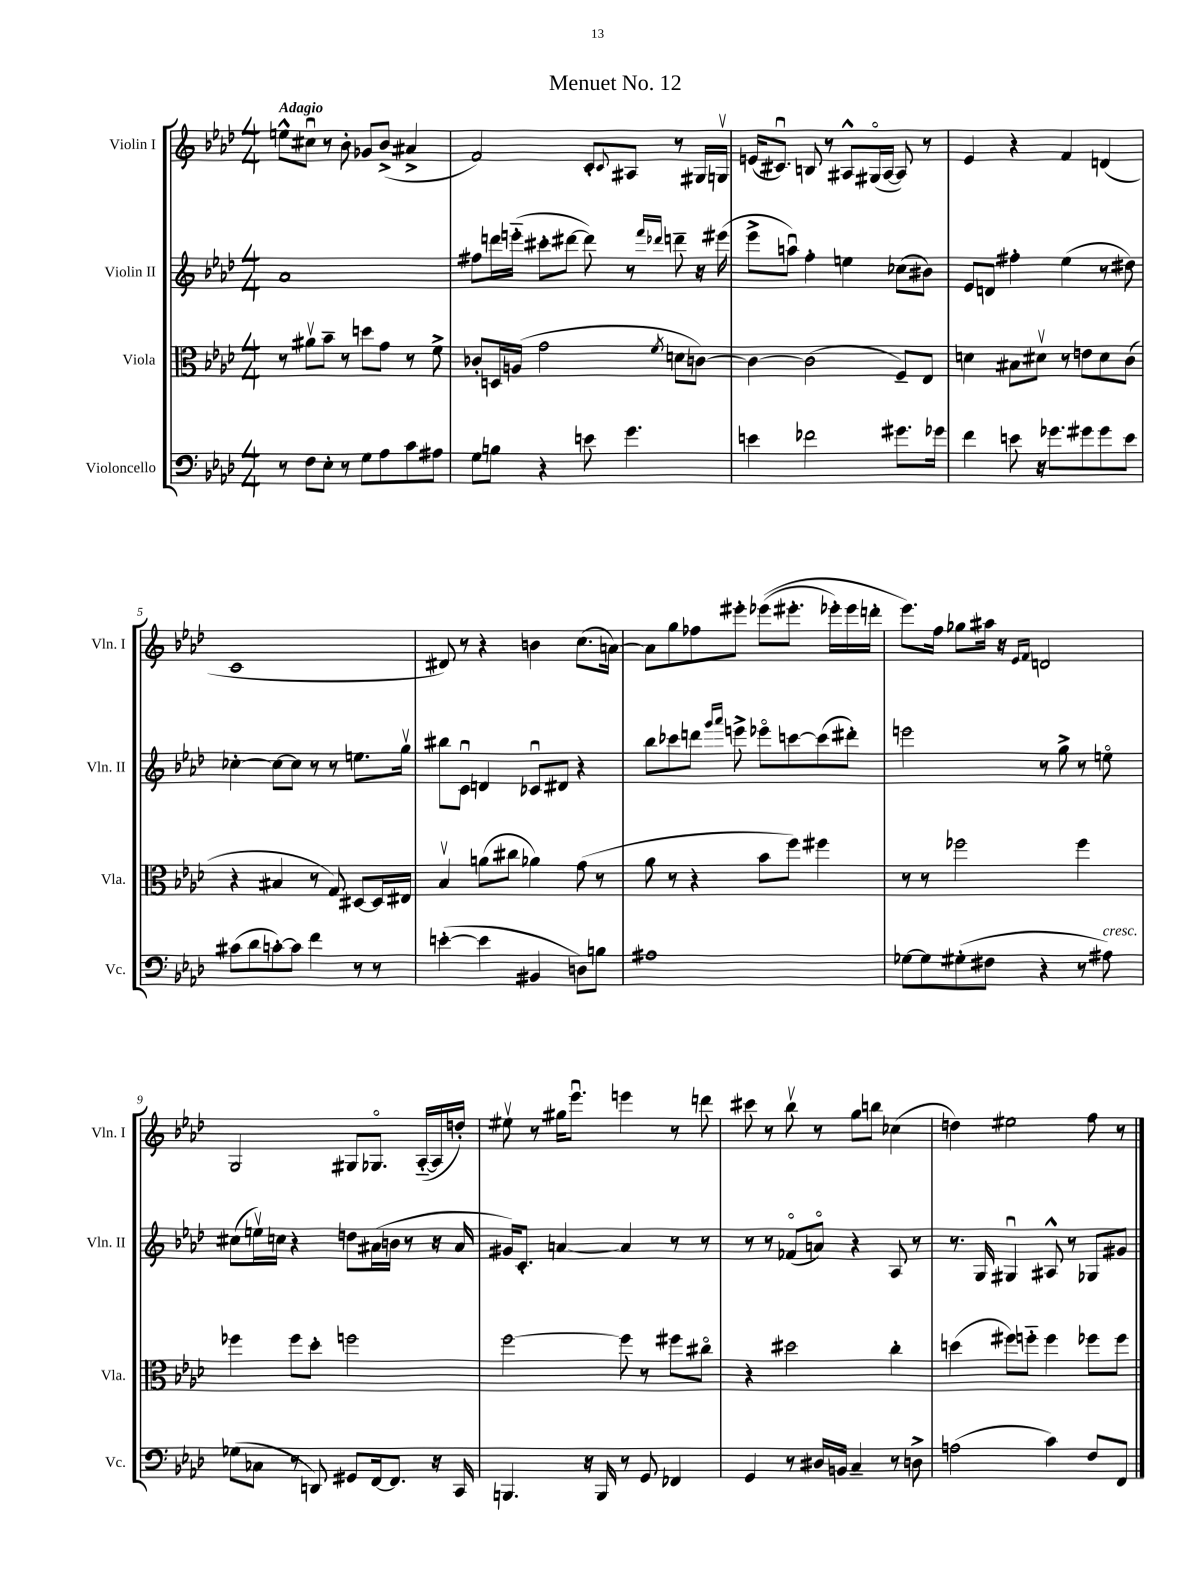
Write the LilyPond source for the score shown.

\header { title = "Menuet No. 12" }
<<
\new StaffGroup <<
\new Staff = "s0" \with { instrumentName = "Violin I" shortInstrumentName = "Vln. I" } {
    \clef treble \key aes \major \numericTimeSignature \time 4/4 \tempo "Adagio"
    e''8-^ cis''8\downbow r8 bes'8-. ges'8 bes'8->( ais'4-> |
    f'2) c'8-. \appoggiatura { c'8 } ais8 r8 gis16 g16\upbow |
    e'16( cis'8.\downbow) b8 r8 ais8-^ gis16\flageolet( ais16~ ais8) r8 |
    ees'4 r4 f'4 d'4( |
    c'1 |
    dis'8) r8 r4 b'4 c''8.( a'16~) |
    a'8 g''8 fes''8 eis'''8-. ees'''8(\( eis'''8.-. ees'''16-.) ees'''16 d'''16-. |
    ees'''8.\) f''16 ges''8 ais''16 r16 \grace { ees'16 f'16 } d'2 |
    g2 gis8 ges8.\flageolet aes16~-_( aes16 d''16-.) |
    eis''8\upbow r8 gis''16 ees'''8.\downbow e'''4 r8 d'''8 |
    cis'''8 r8 bes''8\upbow r8 g''8 b''8 ces''4( |
    d''4) eis''2 f''8 r8 \bar "|." |
}
\new Staff = "s1" \with { instrumentName = "Violin II" shortInstrumentName = "Vln. II" } {
    \clef treble \key aes \major \numericTimeSignature \time 4/4
    aes'1 |
    fis''8 d'''16 e'''16-_( cis'''8-. dis'''8~ dis'''8) r8 \grace { f'''16 des'''16 } d'''8-- r16 eis'''16( |
    ees'''8-> a''8\downbow) f''4-. e''4 ces''8( bis'8) |
    ees'8 d'8 fis''4-. ees''4( r8 dis''8) |
    ces''4~-. ces''8~ ces''8 r8 r8 e''8. g''16\upbow |
    bis''8 c'8\downbow d'4 ces'8\downbow dis'8 r4 |
    bes''8 ces'''8 d'''8 \grace { g'''16 aes'''16 } e'''8-> ees'''8\flageolet c'''8~ c'''8( dis'''8-.) |
    e'''2 r8 g''8-> r8 e''8\flageolet |
    cis''8( e''16\upbow) c''16 r4 d''8 ais'16( b'16 r8 r16 ais'16 |
    gis'16) c'8.-. a'4~ a'4 r8 r8 |
    r8 r8 fes'8\flageolet( a'8\flageolet) r4 aes8 r8 |
    r8. g16 gis4\downbow ais8-^ r8 ges8 gis'8 \bar "|." |
}
\new Staff = "s2" \with { instrumentName = "Viola" shortInstrumentName = "Vla." } {
    \clef alto \key aes \major \numericTimeSignature \time 4/4
    r8 ais'8\upbow bes'8-- r8 d''8 g'8 r8 f'8-> |
    ces'8-. d16 a16( g'2 \acciaccatura { f'8 } d'8 c'8~) |
    c'4~ c'2( f8--) ees8 |
    d'4 bis8 dis'8\upbow r8 e'8 dis'8 c'8( |
    r4 bis4 r8 g8) dis8~ dis16 eis16 |
    bes4\upbow a'8( cis''8 aes'4) g'8( r8 |
    aes'8 r8 r4 bes'8 f''8) fis''4 |
    r8 r8 fes''2 fes''4 |
    fes''4 fes''8 des''8-. f''2 |
    f''2~ f''8 r8 fis''8 cis''8\flageolet |
    r4 dis''2 c''4-. |
    d''4( fis''8) f''8-_ f''4 fes''8 fes''8 \bar "|." |
}
\new Staff = "s3" \with { instrumentName = "Violoncello" shortInstrumentName = "Vc." } {
    \clef bass \key aes \major \numericTimeSignature \time 4/4
    r8 f8 ees8-. r8 g8 aes8 c'8 ais8 |
    g8 b8 r4 e'8 g'4. |
    e'4 fes'2 gis'8. ges'16 |
    f'4 e'8 r16 ges'8. gis'8 gis'8 e'8 |
    cis'8( des'8 c'8~-.) c'8 f'4 r8 r8 |
    e'4~-.( e'4 bis,4 d8) b8 |
    ais1 |
    ges8~ ges8 gis8-.( fis8 r4 r8 ais8^\markup { \italic "cresc." }) |
    ges8( ces8 r8 d,8) gis,8 f,16~ f,8. r16 c,16 |
    b,,4. r16 b,,16 r8 g,8 fes,4 |
    g,4 r8 dis16 b,16 c4-- r8 d8-> |
    a2( c'4) f8 f,8 \bar "|." |
}
>>
>>
